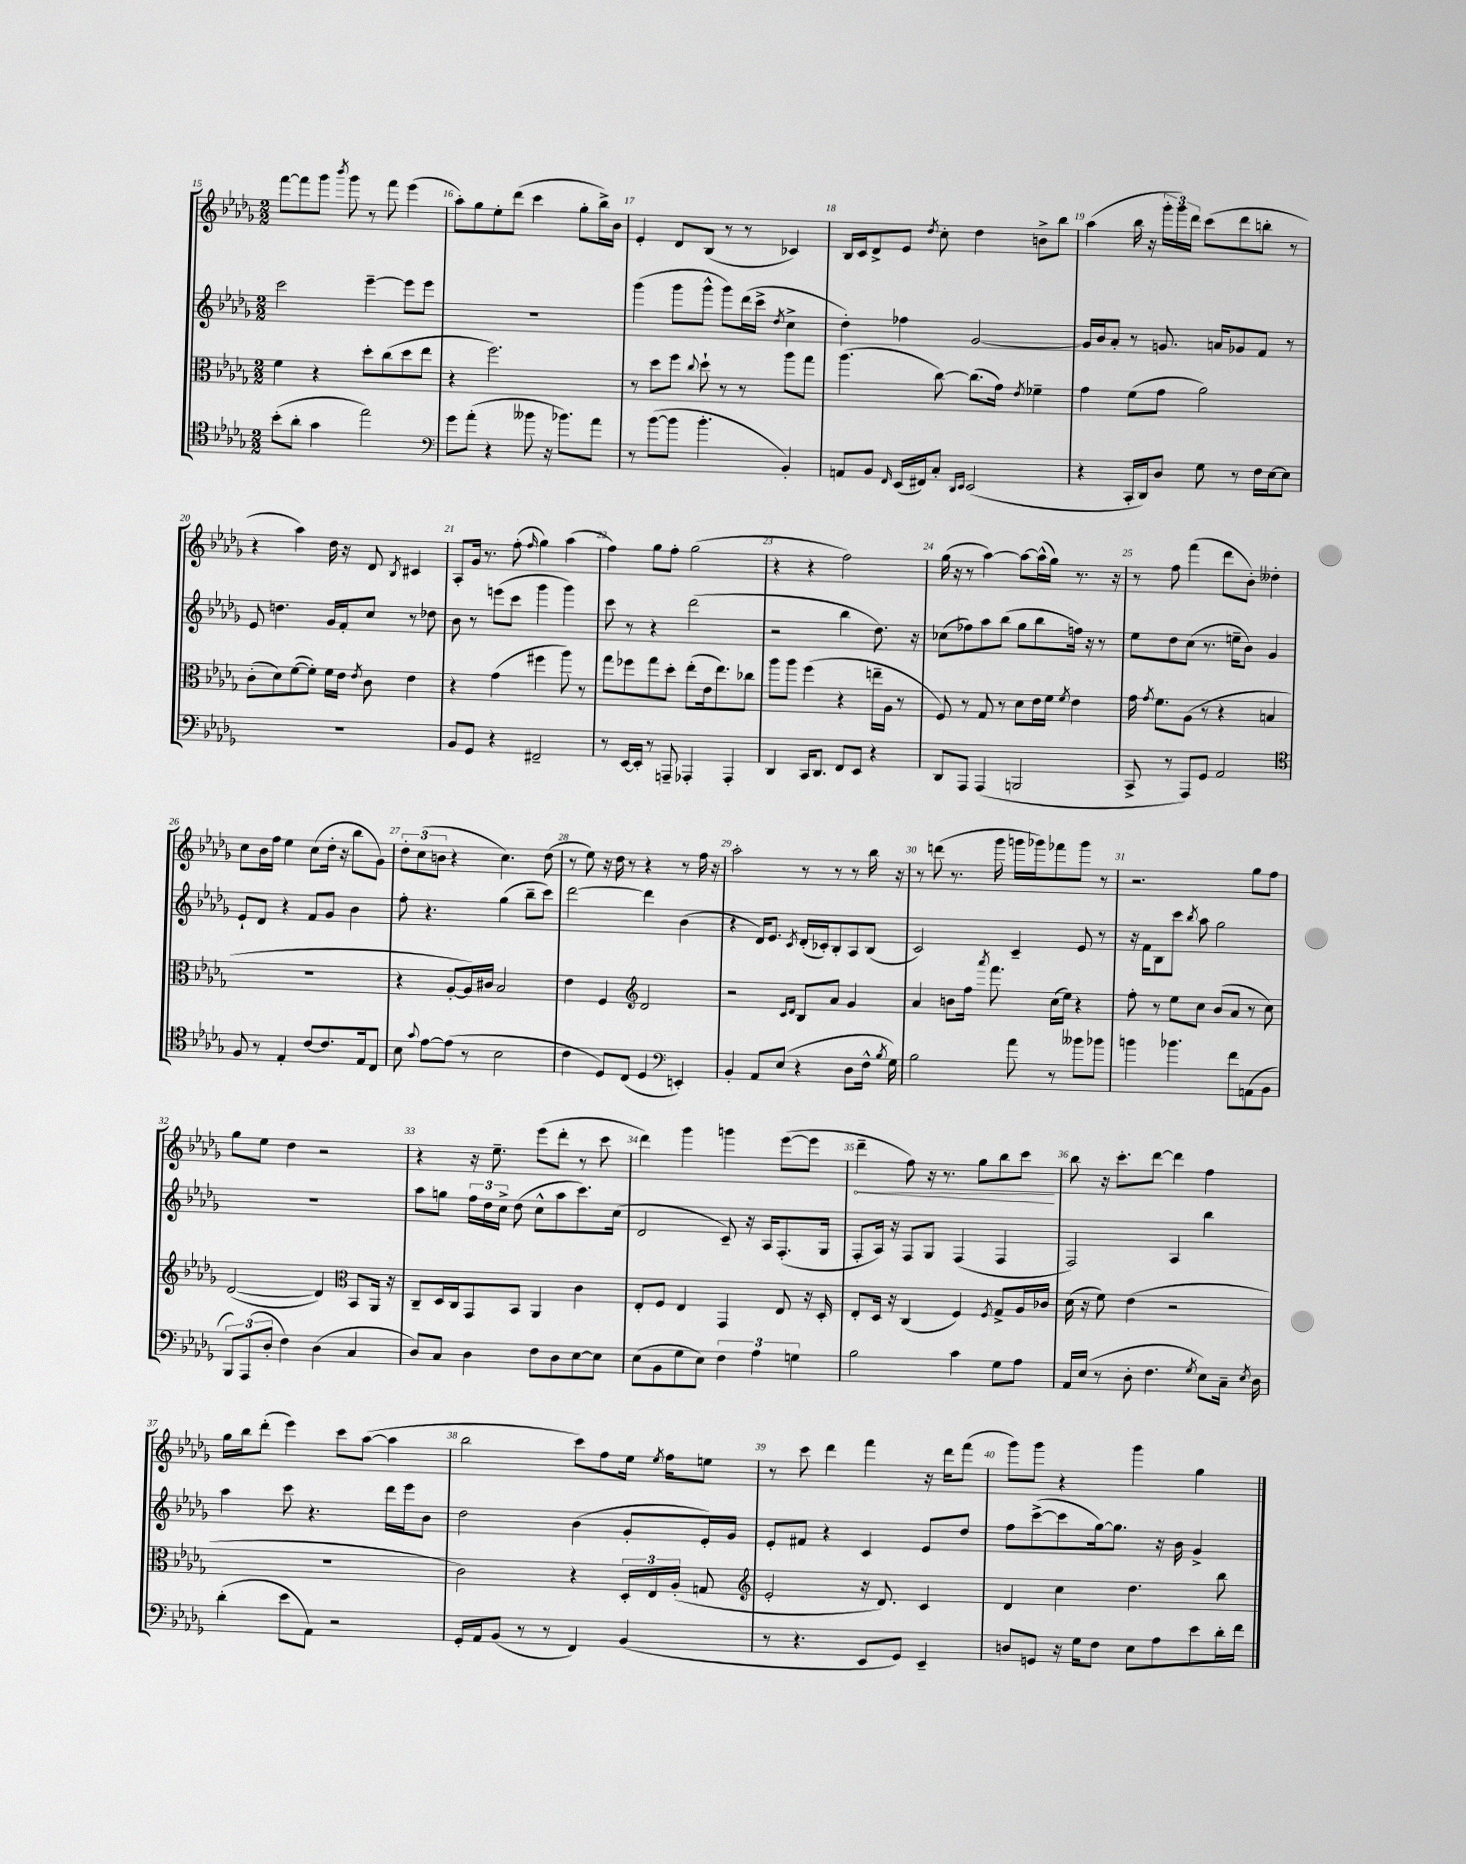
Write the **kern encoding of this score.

**kern	**kern	**kern	**kern	**dynam
*part4	*part3	*part2	*part1	*part1
*staff4	*staff3	*staff2	*staff1	*staff1
*clefC4	*clefC3	*clefG2	*clefG2	*
*k[b-e-a-d-g-]	*k[b-e-a-d-g-]	*k[b-e-a-d-g-]	*k[b-e-a-d-g-]	*
*M2/2	*M2/2	*M2/2	*M2/2	*
=15	=15	=15	=15	=15
(8b-'\L	4f\	2ccc\	[8fff\L	.
8a-'\J	.	.	8fff\]	.
4g-\	4r	.	8ggg-\J	.
.	.	.	8qbbb-/	.
.	.	.	8ggg-\	.
2ee-\)	8dd-'\L	[4eee-~\	8r	.
.	(8cc\	.	8fff\	.
.	8dd-\	8eee-\L]	(4eee-\	.
.	8ee-\J	8eee-\J	.	.
=16	=16	=16	=16	=16
*clefF4	*	*	*	*
8g-\L	4r	1r	8aa-'\L)	.
(8a-'\J	.	.	8gg-\	.
4r	2.ff\)	.	8ee-'\	.
.	.	.	(8ddd-\J	.
8b--X\	.	.	4ccc\	.
16r	.	.	.	.
8.b-X\L)	.	.	.	.
.	.	.	8gg-'\L	.
8a-\J	.	.	16bb-^\L)	.
.	.	.	16b-\JJ	.
=17	=17	=17	=17	=17
8r	8r	(4ggg-\	4e-'/	.
([8b-\L	8dd-\L	.	.	.
8b-\J]	8ff\J	8ggg-\L	8d-/L	.
.	8qqcc/	.	.	.
4.b-'\	8dd-`\	8ggg-^^\J	(8B-/J	.
.	8r	8ggg-\L)	8r	.
.	8r	(16ddd-\L	8r	.
.	.	16ccc^\JJ	.	.
.	.	8qdd-/	.	.
4BB-'/)	8aa-\L	4cc^\	4c-X/)	.
.	8gg-\J	.	.	.
=18	=18	=18	=18	=18
8AAn/L	(4.aa-\	4dd-'\)	16B-/LL	.
.	.	.	16c/J	.
8BB-/J	.	.	8d-^/	.
16qqFF/	.	.	.	.
(16EE-/LL	.	4ff-X\	8e-/J	.
16FF#X/J)	.	.	.	.
.	.	.	8qdd-/	.
8C'/J	[8cc\)	.	8cc'\	.
16qqDD-/LL	.	.	.	.
16qqEE-/JJ	.	.	.	.
(2EE-/	(8.cc\L]	[2g-/	4dd-\	.
.	16g-\Jk)	.	.	.
.	8qe-/	.	.	.
.	4f-X~\	.	8bn^\L	.
.	.	.	8bb-\J	.
=19	=19	=19	=19	=19
4r	4g-\	16g-/LL]	(4aa-\	.
.	.	16b-/J	.	.
.	.	8a-'/J	.	.
16CC'/LL	(8f\L	8r	16bb-\	.
16DD-/J)	.	.	16r	.
8D-/J	8g-\J	8.gn/	24ggg-'\LL	.
.	.	.	24ggg-\)	.
.	.	.	24ddd-\JJ	.
8G-\	2a-\)	.	(8ccc\L	.
.	.	16an/KL	.	.
8r	.	8g-X/	8ddd-\	.
16F\LL	.	8f/J	8bbn'\J	.
[16E-\J	.	.	.	.
8E-\J]	.	8r	8r	.
!!LO:LB:g=z
=20	=20	=20	=20	=20
1r	(8c'\L	8e-/	4r	.
.	8d-\)	4.ddn\	.	.
.	([8f\	.	4aa-\)	.
.	8f'\J])	.	.	.
.	16f\LL	16g-/LL	16dd-\	.
.	16e-\JJ	16f'/J	16r	.
.	8qe-/	.	.	.
.	8c\	8cc/J	8d-/	.
.	.	.	8qB-/	.
.	4e-\	8r	4c#X/	.
.	.	8dd-X\	.	.
=21	=21	=21	=21	=21
8BB-/L	4r	8b-\	8A-'/L	.
8GG-/J	.	8r	16g-/Jk	.
.	.	.	8.r	.
4r	(4g-\	(8eeen\L	.	.
.	.	8ccc\J	(8ff'\	.
.	.	.	16qqff/	.
2FF#X~/	4ff#X\	4ggg-\	4gg-\)	.
.	8aa-\)	4ggg-\)	(4aa-\	.
.	8r	.	.	.
=22	=22	=22	=22	=22
8r	8gg-\L	8ccc\	4ff\)	.
[16EE-/LL	8ff-X\	8r	.	.
16EE-'/JJ]	.	.	.	.
8r	8gg-\	4r	8gg-\L	.
8AAAn~/	8dd-'\J	.	8ff'\J	.
4AAA-X'/	(8ee-'\L	(2ddd-\	(2gg-\	.
.	16e-\k	.	.	.
.	8.ee-\)	.	.	.
4AAA-'/	.	.	.	.
.	8cc-X\J	.	.	.
=23	=23	=23	=23	=23
4DD-/	8aa-\L	2r	4r	.
.	8aa-\J	.	.	.
16CC/KL	(4ff\	.	4r	.
8.DD-/J	.	.	.	.
8FF/L	4r	4bb-\	2ff\)	.
8EE-/J	.	.	.	.
4r	16een~\LL	8.dd-\)	.	.
.	16A-\JJ	.	.	.
.	8r	.	.	.
.	.	16r	.	.
=24	=24	=24	=24	=24
8DD-/L	8F/)	(8cc-X\L	(16gg-\	.
.	.	.	16r	.
8AAA-/J	8r	8ff-X\)	8r	.
(4AAA-/	8G-/	8aa-\	[4aa-\)	.
.	8r	(8bb-\J	.	.
2BBBn/	8d-\L	8gg-\L	8aa-\L_	.
.	16e-\L	8bb-\	(16aa-^^\L]	.
.	16f\JJ	.	16gg-\JJ)	.
.	8qf/	.	.	.
.	4e-\	16ffn\Jk)	8.r	.
.	.	16r	.	.
.	.	8r	.	.
.	.	.	16r	.
=25	=25	=25	=25	=25
8CC^/	16g-\	8ee-\L	8r	.
.	8qg-/	.	.	.
.	8.f\L	.	.	.
8r	.	8dd-\	8ff\	.
8AAA-/L)	(8A-\J	(8cc\J	(4fff\	.
8GG-/J	8r	8.r	.	.
2AA-/	4r	.	8ddd-\L	.
.	.	16een~\KL	.	.
.	.	8b-\J)	8b-'\J)	.
.	4Bn/	4g-/	4dd--X'\	.
!!LO:LB:g=z
=26	=26	=26	=26	=26
*clefC4	*	*	*	*
8F/	1r	8e-`/L	8cc\L	.
8r	.	8d-/J	16b-\L	.
.	.	.	16ff\JJ	.
4E-'/	.	4r	4ee-\	.
[8c/L	.	8f/L	(8cc\L	.
8.c/]	.	8g-/J	16dd-'\Jk	.
.	.	.	16r	.
.	.	4b-\	8bb-\L	.
16E-/k	.	.	.	.
8C/J	.	.	8g-\J)	.
=27	=27	=27	=27	=27
8B-\	4r	8ff'\	12dd-'\L	.
.	.	.	(12cc\	.
8qqg-/	.	.	.	.
[8e-\L	.	4.r	.	.
.	.	.	12bn\J	.
(8e-\J]	[8A-'/L	.	4r	.
8r	16A-/L])	.	.	.
.	16c#X/JJ	.	.	.
2B-\	2B-/	(4gg-\	4.cc\)	.
.	.	8bb-~\L	.	.
.	.	8ccc\J)	(8dd-\	.
=28	=28	=28	=28	=28
4c\	4e-\	[2ddd-\	8r	.
.	.	.	8ee-\)	.
8D-/L)	4F/	.	16r	.
.	.	.	16dd-\	.
(8C/J	.	.	8r	.
*	*clefG2	*	*	*
4D-/	2d-/	4ddd-\]	4r	.
*clefF4	*	*	*	*
4EEn'/)	.	(4b-\	8r	.
.	.	.	16ff\	.
.	.	.	16r	.
=29	=29	=29	=29	=29
4BB-'/	2r	4r	2aa-'\	.
8AA-/L	.	16d-/KL)	.	.
.	.	8.e-/J	.	.
(8E-/J	.	.	.	.
.	16qqc/LL	.	.	.
.	16qqd-/JJ	8qc/	.	.
4r	8B-/L	(16d-'/LL	8r	.
.	.	16c-X'/J)	.	.
.	8a-/J	8B-'/	8r	.
8D-\L	4g-/	8A-/	8r	.
16F^^\Jk	.	(8B-/J	16bb-\	.
8qB-/	.	.	.	.
16G-\)	.	.	16r	.
=30	=30	=30	=30	=30
2B-\	4a-/	2c/)	8r	.
.	.	.	(8dddn\	.
.	8bn\L	.	8.r	.
.	16ff\Jk	.	.	.
.	8qaaa-/	.	.	.
.	8.fff\	.	16ggg-\	.
8a-\	.	4c~/	16gggn\LL	.
.	.	.	16ggg-X\J)	.
8r	(16cc\LL	.	8fff-X\	.
.	16ee-\JJ)	.	.	.
8b--X\L	4r	8e-/	8ggg-\J	.
8b-X\J	.	8r	8r	.
=31	=31	=31	=31	=31
4bn\	8ff'\	16r	2.r	.
.	.	16f\KL	.	.
.	8r	8B-\	.	.
4.b-X\	8ee-\L	8ccc\J	.	.
.	.	8qbb-/	.	.
.	8cc\J	8aa-\	.	.
.	(8b-/L	2gg-\	.	.
8f\L	8a-/J	.	.	.
(8AAn\	8r	.	8gg-\L	.
8BB-\J	8cc\)	.	8ff\J	.
!!LO:LB:g=z
=32	=32	=32	=32	=32
12BBB-/L)	([2d-/	1r	8gg-\L	.
(12AAA-/	.	.	.	.
.	.	.	8ee-\J	.
12D-'/J	.	.	.	.
4F\)	.	.	4dd-\	.
(4D-\	4d-/])	.	2r	.
*	*clefC3	*	*	*
4C/	8BB-/L	.	.	.
.	16AA-/Jk	.	.	.
.	16r	.	.	.
=33	=33	=33	=33	=33
8D-/L)	8C~/L	8aa-\L	4r	.
8C/J	16D-/L	8ggn\J	.	.
.	16C/J	.	.	.
4D-\	8GG-/	24ff\LL	16r	.
.	.	24dd-\	.	.
.	.	.	8.ee-~\	.
.	.	24cc^\JJ	.	.
.	8BB-/J	(8dd-\	.	.
8F\L	4AA-/	8cc^^\L	(8eee-\L	.
8D-\	.	8aa-\	8ddd-'\J	.
[8E-\	4c\	8.ccc\)	8r	.
8E-\J]	.	.	8ccc\	.
.	.	(16cc\Jk	.	.
=34	=34	=34	=34	=34
(8E-\L	8E-'/L	2d-/	4ddd-\)	.
8BB-\	8F/J	.	.	.
8G-\	4E-/	.	4ggg-\	.
8E-\J)	.	.	.	.
6F\	4GG-/	8c~/)	4gggn\	.
.	.	16r	.	.
6A-\	.	.	.	.
.	.	16A-/KL	.	.
.	8E-/	(8.F'/	([8eee-\L	.
6Gn\	.	.	.	.
.	16r	.	8eee-\J]	.
.	16D-'/	16G-/Jk	.	.
=35	=35	=35	=35	=35
!	!	!	!	!LO:HP:b
2B-\	8E-'/L	8F'/L	4ddd-~\	<
.	16D-/Jk	16A-/Jk)	.	.
.	16r	16r	.	.
.	(4C/	8F/L	8ff\)	.
.	.	8G-/J	16r	.
.	.	.	8.r	.
4c\	4F/)	(4F/	.	.
.	.	.	8gg-\L	.
.	8qF/	.	.	.
8G-\L	8G-^/L	4F/	8bb-\	.
8A-\J	16A-/L	.	8ccc\J	.
.	16c-X/JJ	.	.	.
.	.	.	.	[
=36	=36	=36	=36	=36
16AA-/LL	(16d-\	2F/)	8bb-\	.
(16E-/JJ	16r	.	.	.
8r	8f\)	.	16r	.
.	.	.	8.ccc'\L	.
8D-'\	(4e-\	.	.	.
4.F\	.	.	[8ddd-\J	.
.	2r	4A-/	4ddd-\]	.
8qG-/	.	.	.	.
8E-\L)	.	4bb-\	4ff\	.
16C~\Jk	.	.	.	.
8qE-/	.	.	.	.
16D-\	.	.	.	.
!!LO:LB:g=z
=37	=37	=37	=37	=37
(4d-'\	1r	4aa-\	16gg-\LL	.
.	.	.	16bb-\J	.
.	.	.	(8ddd-'\J	.
8e-\L	.	8ccc\	4eee-\)	.
8AA-\J)	.	4.r	.	.
2r	.	.	8ccc\L	.
.	.	.	([8aa-\J	.
.	.	16ddd-\LL	4aa-\]	.
.	.	16eee-\J	.	.
.	.	8b-\J	.	.
=38	=38	=38	=38	=38
16GG-'/LL	2c\)	2dd-\	2bb-\	.
16AA-/J	.	.	.	.
(8BB-/J	.	.	.	.
8r	.	.	.	.
8r	.	.	.	.
4FF/)	4r	(4b-\	8ccc\L)	.
.	.	.	8ff\	.
(4BB-/	24D-'/LL	8g-'/L	16ee-\Jk	.
.	24E-/	.	.	.
.	.	.	8qee-/	.
.	.	.	16ff\KL	.
.	(24A-'/JJ	.	.	.
.	8Gn/	16e-'/L)	8een\J	.
.	.	16g-/JJ	.	.
=39	=39	=39	=39	=39
*	*clefG2	*	*	*
8r	2e-'/	8e-'/L	8r	.
4.r	.	8f#X/J	8ccc\	.
.	.	4r	4ddd-\	.
8EE-/L	16r	4c/	4fff\	.
.	8.d-/)	.	.	.
8GG-/J)	.	.	.	.
4EE-~/	4c/	8e-/L	16r	.
.	.	.	16ddd-\KL	.
.	.	8dd-/J	(8fff\J	.
=40	=40	=40	=40	=40
8Dn/L	4d-/	8ff\L	8ggg-\L)	.
8GGn/J	.	([8ccc^\	8ggg-\J	.
16r	4cc\	8ccc\]	4r	.
16G-\KL	.	.	.	.
8F\J	.	[16gg-\k)	.	.
.	.	8.gg-\J]	.	.
8E-\L	4.dd-\	.	4ggg-\	.
8A-\	.	16r	.	.
.	.	16b-\	.	.
8e-\	.	4g-^/	4gg-\	.
16d-'\L	8bb-\	.	.	.
16f\JJ	.	.	.	.
==	==	==	==	==
*-	*-	*-	*-	*-
